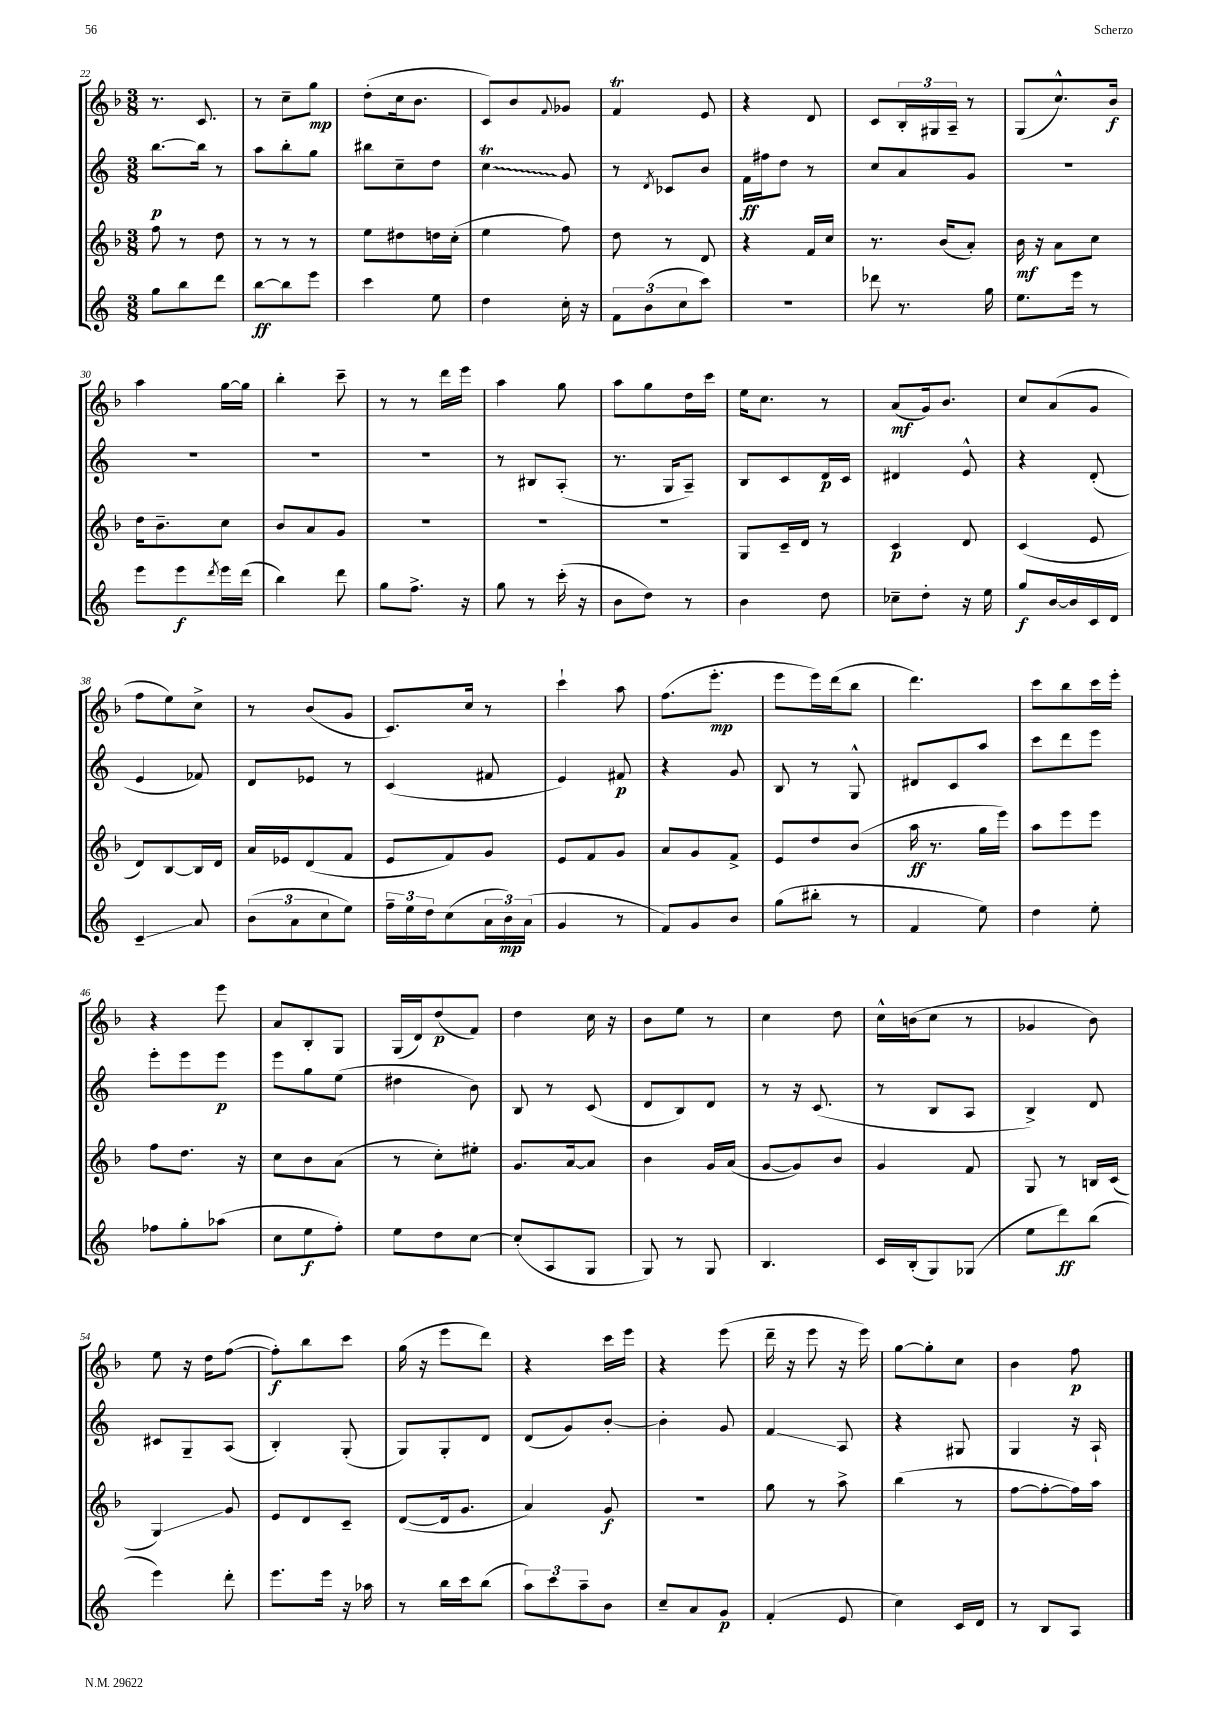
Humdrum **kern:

**kern	**kern	**kern	**kern
*staff4	*staff3	*staff2	*staff1
*clefG2	*clefG2	*clefG2	*clefG2
*k[]	*k[b-]	*k[]	*k[b-]
*M3/8	*M3/8	*M3/8	*M3/8
8gg	8ff	[8.bb	8.r
8bb	8r	.	.
.	.	16bb]	8.c
8ddd	8dd	8r	.
=	=	=	=
[8bb	8r	8aa	8r
8bb]	8r	8bb'	8cc~
8eee	8r	8gg	8gg
=	=	=	=
4ccc	8ee	8bb#	(8dd'
.	8dd#	8cc~	16cc
.	.	.	8.b-
8ee	16dd	8dd	.
.	(16cc'	.	.
=	=	=	=
4dd	4ee	4cc	8c)
.	.	.	8b-
.	.	.	8qqf
16cc'	8ff)	8g	8g-
16r	.	.	.
=	=	=	=
12f	8dd	8r	4f
(12b	.	.	.
.	.	8qd	.
.	8r	8c-	.
12cc	.	.	.
8ccc)	8d	8b	8e
=	=	=	=
4.r	4r	16f	4r
.	.	16ff#	.
.	.	8dd	.
.	16f	8r	8d
.	16cc	.	.
=	=	=	=
8ddd-	8.r	8cc	8c
8.r	.	8a	24B-'
.	.	.	24G#
.	(16b-	.	.
.	.	.	24A~
.	8a')	8g	8r
16gg	.	.	.
=	=	=	=
8.ee	16b-	4.r	(8G
.	16r	.	.
.	8a	.	8.cc^^)
16eee	.	.	.
8r	8cc	.	.
.	.	.	16b-
=	=	=	=
8eee	16dd	4.r	4aa
.	8.b-~	.	.
8eee	.	.	.
8qddd	.	.	.
16eee	8cc	.	[16gg
(16ddd	.	.	16gg]
=	=	=	=
4bb)	8b-	4.r	4bb-'
.	8a	.	.
8ddd	8g	.	8ccc~
=	=	=	=
8gg	4.r	4.r	8r
8.ff^	.	.	8r
.	.	.	16ddd
16r	.	.	16eee
=	=	=	=
8gg	4.r	8r	4aa
8r	.	8B#	.
(16ccc'	.	(8A'	8gg
16r	.	.	.
=	=	=	=
8b	4.r	8.r	8aa
8dd)	.	.	8gg
.	.	16G	.
8r	.	8A~)	16dd
.	.	.	16ccc
=	=	=	=
4b	8G	8B	16ee
.	.	.	8.cc
.	16c~	8c	.
.	16d	.	.
8dd	8r	16d	8r
.	.	16c	.
=	=	=	=
8cc-~	4c	4d#	(8a
8dd'	.	.	16g)
.	.	.	8.b-
16r	8d	8e^^	.
16ee	.	.	.
=	=	=	=
8gg	(4c	4r	8cc
[16b	.	.	(8a
16b]	.	.	.
16c	8e	(8d'	8g
16d	.	.	.
=	=	=	=
4c~	8d)	4e	8ff
.	[8B-	.	8ee)
8a	16B-]	8f-)	8cc^
.	16d	.	.
=	=	=	=
(12b	16a	8d	8r
.	16e-	.	.
12a	.	.	.
.	(8d	8e-	(8b-
12cc	.	.	.
8ee)	8f	8r	8g
=	=	=	=
24ff~	8e	(4c	8.c)
24ee	.	.	.
24dd	.	.	.
(8cc	8f)	.	.
.	.	.	16cc
24a	8g	8f#	8r
24b)	.	.	.
(24a	.	.	.
=	=	=	=
4g	8e	4e)	4ccc`
.	8f	.	.
8r	8g	8f#	8aa
=	=	=	=
8f)	8a	4r	(8.ff
8g	8g	.	.
.	.	.	8.eee'
8b	8f^	8g	.
=	=	=	=
(8gg	8e	8B	8eee
8bb#'	8dd	8r	16eee)
.	.	.	(16ddd
8r	(8b-	8G^^	8bb-
=	=	=	=
4f	16aa	8d#	4.ddd)
.	8.r	.	.
.	.	8c	.
8ee)	16gg	8aa	.
.	16eee)	.	.
=	=	=	=
4dd	8aa	8ccc	8ccc
.	8eee	8ddd	8bb-
8ee'	8eee	8eee	16ccc
.	.	.	16eee'
=	=	=	=
8ff-	8ff	8eee'	4r
8gg'	8.dd	8eee	.
(8aa-	.	8eee	8eee
.	16r	.	.
=	=	=	=
8cc	8cc	8eee	8a
8ee	8b-	8gg	8B-'
8ff')	(8a	(8ee	8G
=	=	=	=
8ee	8r	4dd#	(16G
.	.	.	16d)
8dd	8cc')	.	(8dd
[8cc	8ee#'	8b)	8f)
=	=	=	=
(8cc']	8.g	8B	4dd
8A	.	8r	.
.	[16a	.	.
8G	8a]	(8c	16cc
.	.	.	16r
=	=	=	=
8G)	4b-	8d	8b-
8r	.	8B)	8ee
8G	16g	8d	8r
.	(16a	.	.
=	=	=	=
4.B	[8g	8r	4cc
.	8g])	16r	.
.	.	(8.c	.
.	8b-	.	8dd
=	=	=	=
16c	4g	8r	16cc^^
(16B'	.	.	(16b
8G)	.	8B	8cc
(8G-	8f	8A	8r
=	=	=	=
8ee	8G	4B^)	4g-
8ddd)	8r	.	.
(8bb	16B	8d	8b-)
.	(16c	.	.
=	=	=	=
4eee)	4G)	8c#	8ee
.	.	8G~	16r
.	.	.	16dd
8ddd'	8g	(8A	([8ff
=	=	=	=
8.eee	8e	4B')	8ff'])
.	8d	.	8bb-
16eee	.	.	.
16r	8c~	(8G'	8ccc
16aa-	.	.	.
=	=	=	=
8r	([8d	8G)	(16gg
.	.	.	16r
16bb	16d]	8G'	8eee
16ccc	8.g	.	.
(8bb	.	8d	8ddd)
=	=	=	=
12aa)	4a)	(8d	4r
12ccc	.	.	.
.	.	8g)	.
12aa~	.	.	.
8b	8g	[8b'	16ccc
.	.	.	16eee
=	=	=	=
8cc~	4.r	4b']	4r
8a	.	.	.
8g	.	8g	(8eee
=	=	=	=
(4f'	8gg	4f	16ddd~
.	.	.	16r
.	8r	.	8eee
8e	8aa^	8A	16r
.	.	.	16eee)
=	=	=	=
4cc)	(4bb-	4r	[8gg
.	.	.	8gg']
16c	8r	8G#	8cc
16d	.	.	.
=	=	=	=
8r	[8ff	4G	4b-
8B	8ff'_	.	.
8A	16ff])	16r	8ff
.	16aa	16A`	.
==	==	==	==
*-	*-	*-	*-
